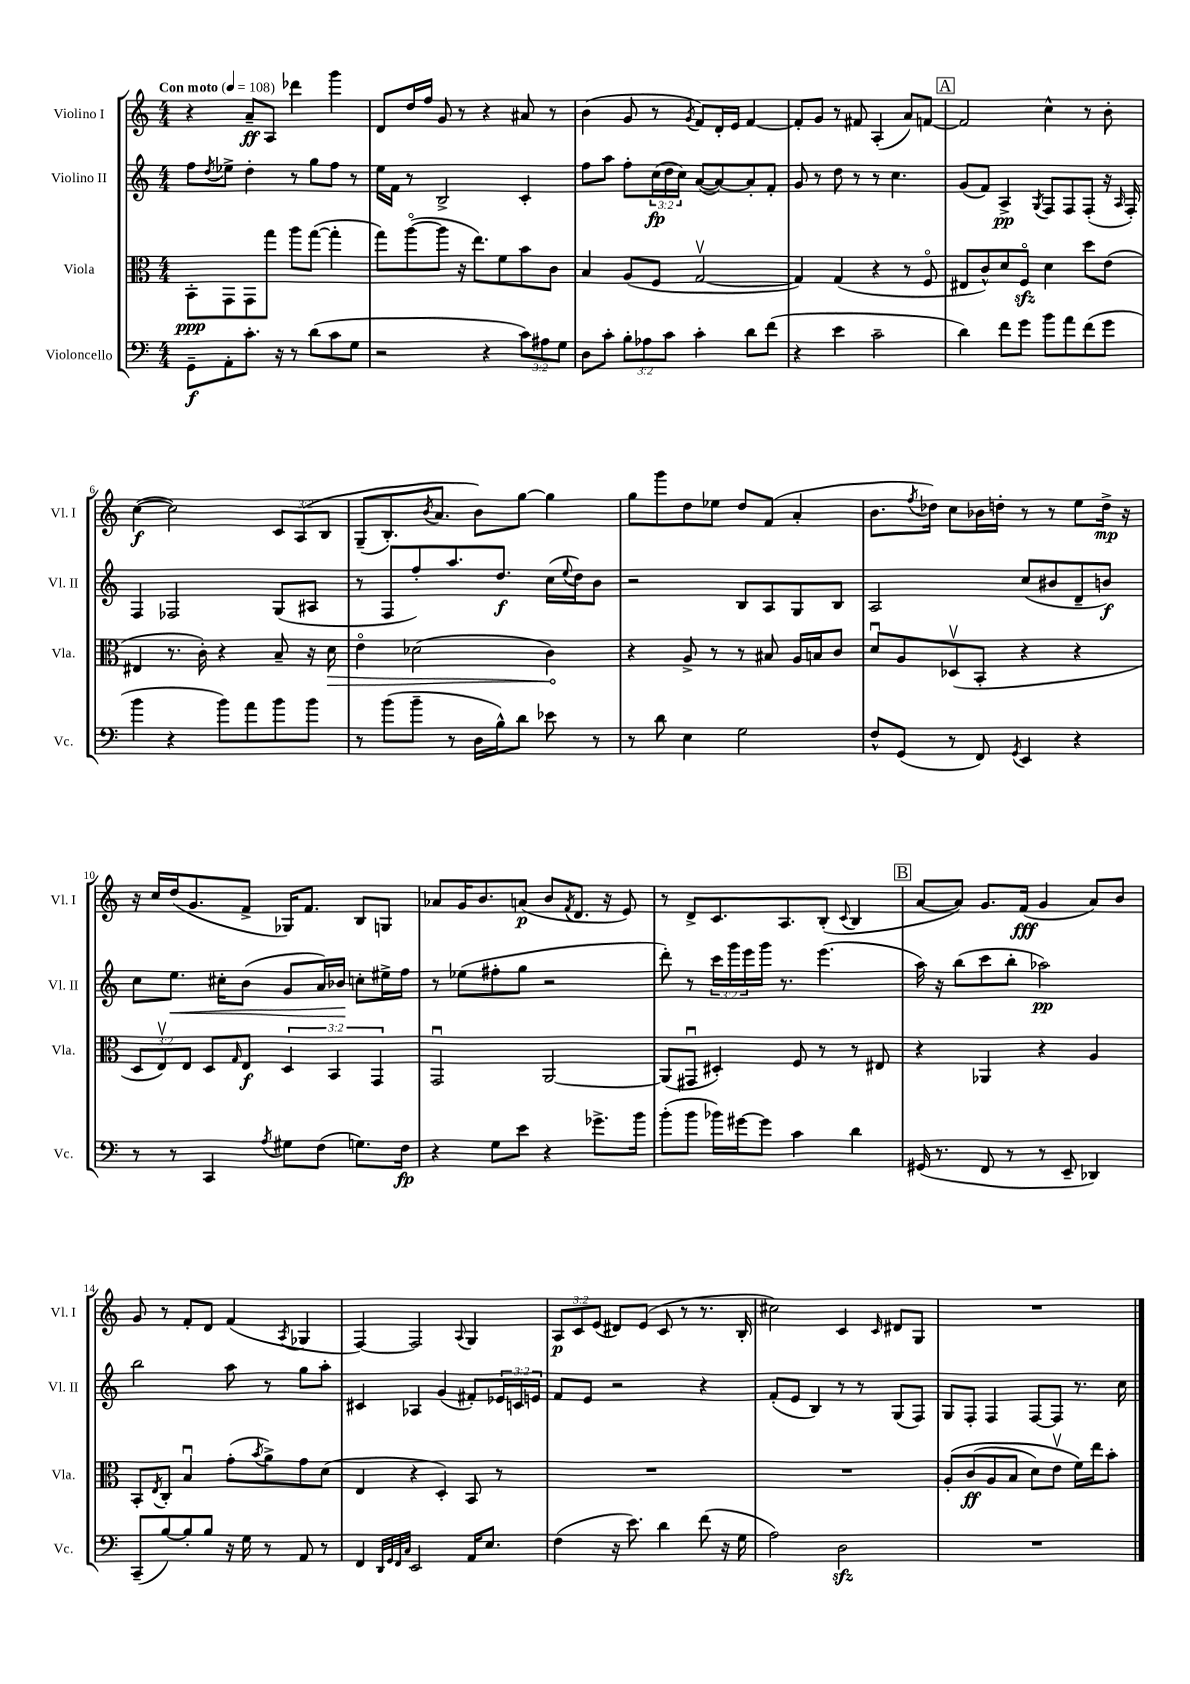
<<
\new StaffGroup <<
\new Staff = "s0" \with { instrumentName = "Violino I" shortInstrumentName = "Vl. I" } {
    \clef treble \key c \major \numericTimeSignature \time 4/4 \override Staff.TupletNumber.text = #tuplet-number::calc-fraction-text \tempo "Con moto" 4 = 108
    r4 a'8--\ff a8 des'''4 g'''4 |
    d'8 d''16 f''16 g'8 r8 r4 ais'8 r8 |
    b'4( g'8 r8 \acciaccatura { g'8 } f'8) d'16-. e'16 f'4~ |
    f'8-. g'8 r8 fis'8 a4-.( a'8) f'8~ |
    \mark \markup { \box "A" } f'2 c''4-^ r8 b'8-. |
    c''4~\f( c''2) \tuplet 3/2 { c'8 a8\( b8 } |
    g8--( b8.-.) \acciaccatura { b'8 } a'8. b'8\) g''8~ g''4 |
    g''8 g'''8 d''8 ees''8 d''8 f'8( a'4-. |
    b'8. \acciaccatura { f''8 } des''16) c''8 bes'16 d''16-. r8 r8 e''8 d''16->\mp r16 |
    r16 c''16 d''16( g'8. f'8-> ges16) f'8. b8 g8 |
    aes'8 g'16 b'8. a'8\p( b'8 \acciaccatura { f'8 } d'8. r16 e'8) |
    r8 d'8-> c'8. a8. b8-.( \appoggiatura { c'8 } b4 |
    \mark \markup { \box "B" } a'8~ a'8) g'8. f'16\fff( g'4 a'8) b'8 |
    g'8 r8 f'8-. d'8 f'4( \acciaccatura { a8 } ges4 |
    f4~) f2 \appoggiatura { a8 } g4 |
    \tuplet 3/2 { a8\p c'8 e'8( } dis'8) e'8( c'8 r8 r8. b16-. |
    cis''2) c'4 \grace { c'16 } dis'8 g8 |
    R1 \bar "|." |
}
\new Staff = "s1" \with { instrumentName = "Violino II" shortInstrumentName = "Vl. II" } {
    \clef treble \key c \major \numericTimeSignature \time 4/4 \override Staff.TupletNumber.text = #tuplet-number::calc-fraction-text
    f''8 \acciaccatura { d''8 } ees''8-> d''4-. r8 g''8 f''8 r8 |
    e''16 f'16 r8 b2-> c'4-. |
    f''8 a''8 f''8-. \tuplet 3/2 { c''16\fp( d''16 c''16) } a'8~( a'8~) a'8-. f'8-. |
    g'8 r8 d''8 r8 r8 c''4. |
    \mark \markup { \box "A" } g'8( f'8) a4->\pp \acciaccatura { g8 } f8 f8 f8-.( r16 \grace { a16 } f16-.) |
    f4 fes2 g8( ais8 |
    r8 f8 f''8-.) a''8. d''8.\f c''16( \appoggiatura { e''8 } d''16) b'8 |
    r2 b8 a8 g8 b8 |
    a2 c''8( bis'8 d'8-- b'8\f) |
    c''8 e''8.\< cis''16-. b'8( g'8 a'16) bes'16\! c''8-. eis''16-> f''16 |
    r8 ees''8( fis''8-. g''8 r2 |
    d'''8-.) r8 \tuplet 3/2 { c'''16 g'''16 e'''16 } g'''16 r8. e'''4.( |
    \mark \markup { \box "B" } a''16) r16 b''8( c'''8 b''8-. aes''2\pp) |
    b''2 a''8 r8 g''8 a''8-. |
    cis'4 aes4 g'4( fis'8-.) \tuplet 3/2 { ees'16 c'16 e'16 } |
    f'8 e'8 r2 r4 |
    f'8-.( e'8 b4) r8 r8 g8( f8) |
    g8 f8-. f4 f8~ f8 r8. c''16 \bar "|." |
}
\new Staff = "s2" \with { instrumentName = "Viola" shortInstrumentName = "Vla." } {
    \clef alto \key c \major \numericTimeSignature \time 4/4 \override Staff.TupletNumber.text = #tuplet-number::calc-fraction-text
    b,8-.\ppp g,8 g,8 g''8 a''8 g''8~( g''4-. |
    g''8) a''8~\flageolet( a''8 r16 e''8.) f'8 b'8 c'8 |
    b4 a8( f8 g2~\upbow |
    g4) g4( r4 r8 f8\flageolet |
    \mark \markup { \box "A" } eis8 c'8-^) d'8 f8\flageolet\sfz d'4 d''8 e'8( |
    eis4 r8. c'16-.) r4 b8-- r16 \once \override Hairpin.circled-tip = ##t d'16\> |
    e'4\flageolet des'2( c'4\!) |
    r4 a8-> r8 r8 bis8 a16 b16 c'8 |
    d'8\downbow a8 des8\upbow( b,8-. r4 r4 |
    \tuplet 3/2 { d8 e8\upbow) e8 } d8 \grace { g16 } e8\f \tuplet 3/2 { d4 b,4 g,4 } |
    g,2\downbow a,2~ |
    a,8( gis,8\downbow dis4-.) f8 r8 r8 eis8 |
    \mark \markup { \box "B" } r4 aes,4 r4 a4 |
    b,8-. \acciaccatura { e8 } c8-. b4\downbow g'8-.( \acciaccatura { b'8 } a'8->) g'8 d'8( |
    e4 r4 d4-.) b,8 r8 |
    R1 |
    R1 |
    a8-.\( c'8\ff( a8 b8 d'8) e'8\upbow f'16\) e''16 b'8-. \bar "|." |
}
\new Staff = "s3" \with { instrumentName = "Violoncello" shortInstrumentName = "Vc." } {
    \clef bass \key c \major \numericTimeSignature \time 4/4 \override Staff.TupletNumber.text = #tuplet-number::calc-fraction-text
    g,8--\f a,8-. c'8.-. r16 r8 d'8( c'8 g8 |
    r2 r4 \tuplet 3/2 { c'8) ais8 g8 } |
    d8 c'8-. \tuplet 3/2 { b8-. aes8 c'8 } c'4-. d'8 f'8( |
    r4 e'4 c'2-- |
    \mark \markup { \box "A" } d'4) f'8 g'8 b'8 a'8 f'8( g'8 |
    b'4 r4 b'8) a'8 b'8 b'8 |
    r8 b'8( b'8-- r8 d16 b16-^) d'8 ees'8 r8 |
    r8 d'8 e4 g2 |
    f8-^ g,8( r8 f,8) \acciaccatura { g,8 } e,4 r4 |
    r8 r8 c,4 \acciaccatura { a8 } gis8 f8( g8.) f16\fp |
    r4 g8 e'8 r4 ges'8.-> b'16 |
    b'8-.( b'8 bes'16) gis'16~ gis'8 c'4 d'4 |
    \mark \markup { \box "B" } gis,16( r8. f,8 r8 r8 e,8-- des,4) |
    c,8--( b8~) b8-. b8 r16 g16 r8 a,8 r8 |
    f,4 \grace { d,32 g,32 f,32 c32 } e,2 a,16 e8. |
    f4( r16 e'8.) d'4 f'8( r16 g16 |
    a2) d2\sfz |
    R1 \bar "|." |
}
>>
>>
